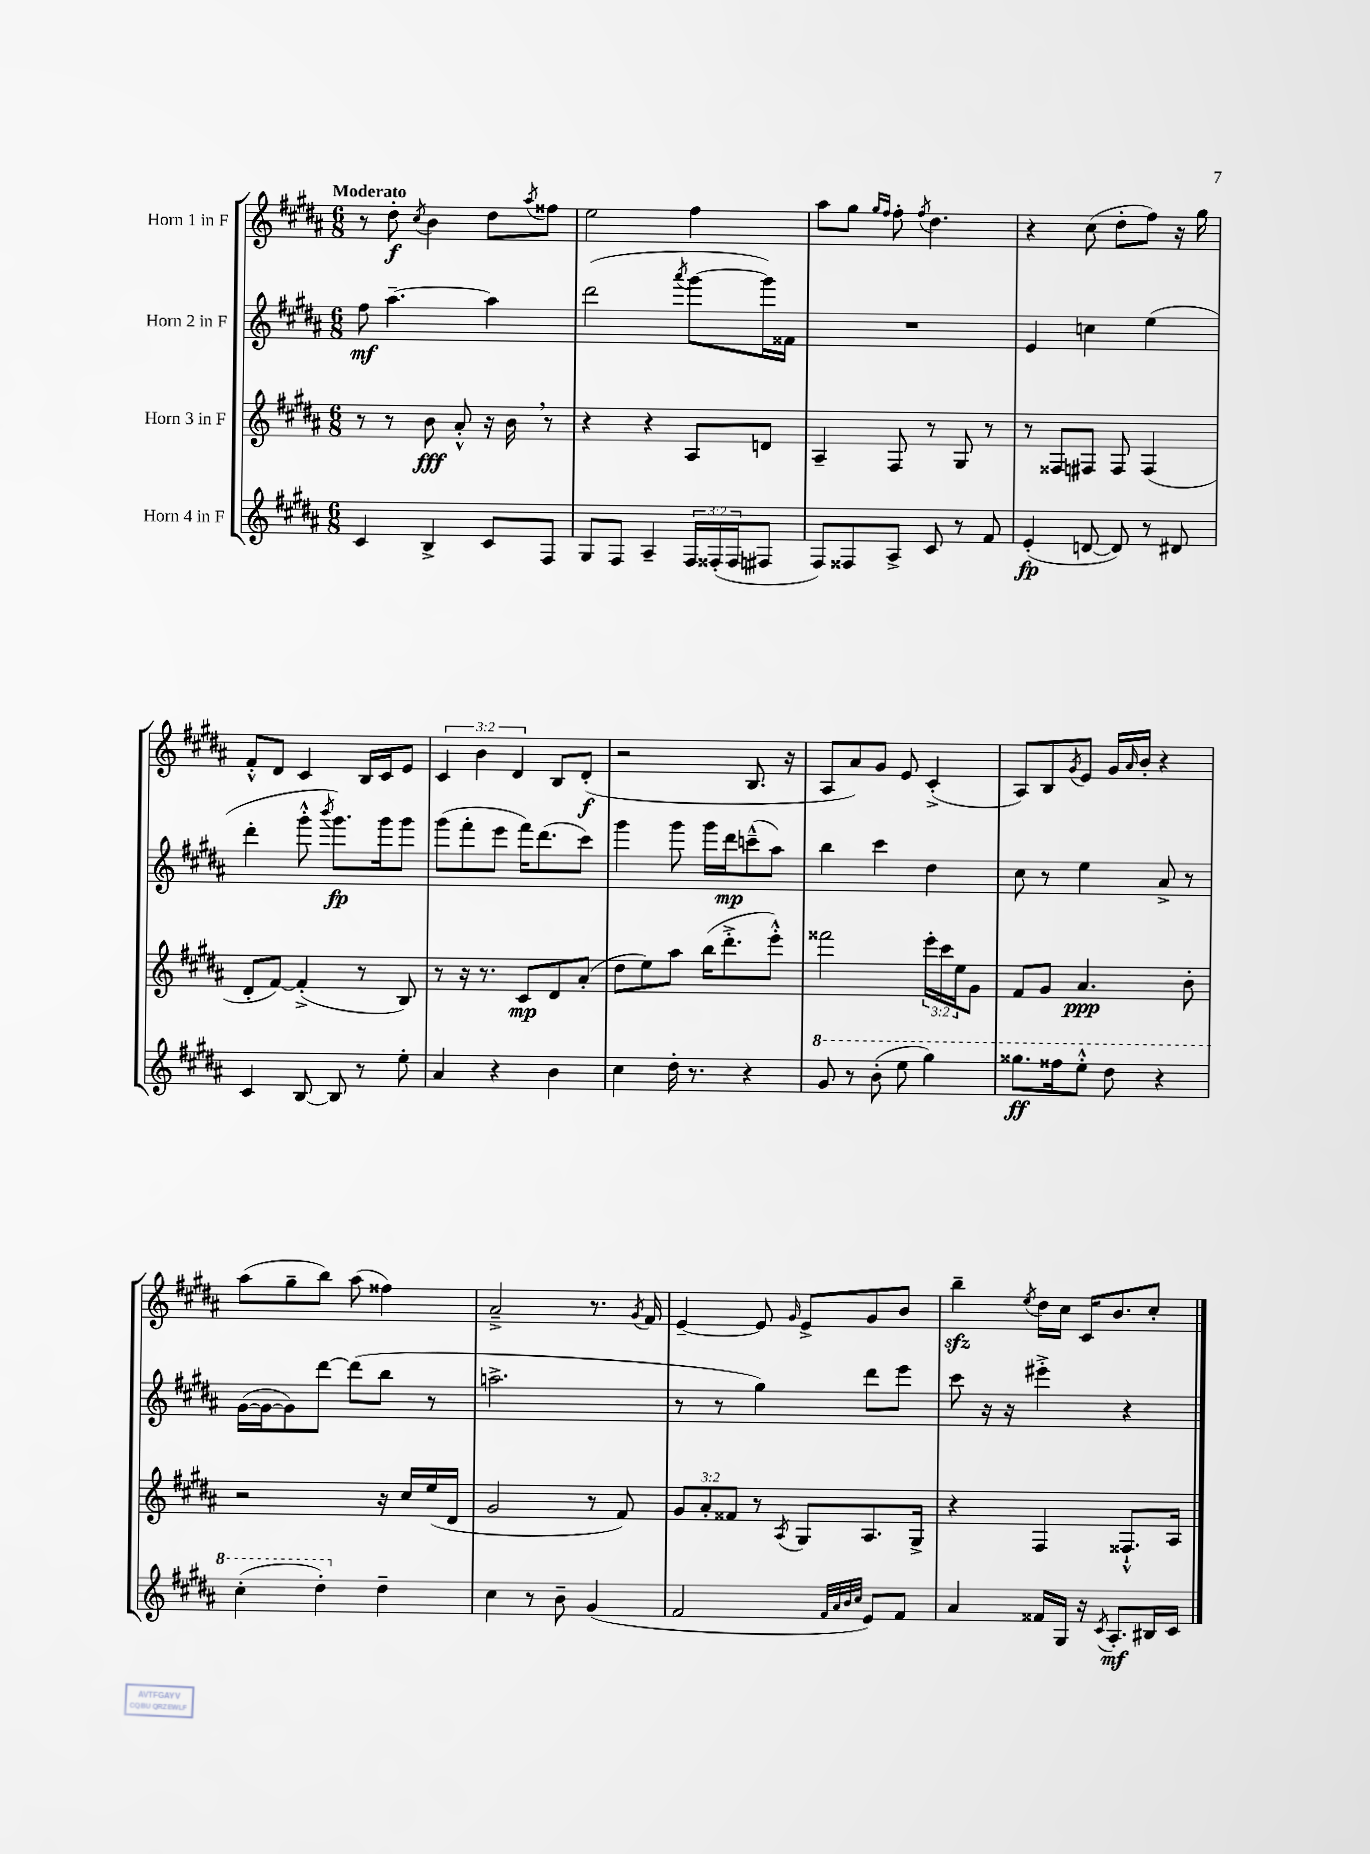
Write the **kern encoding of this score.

**kern	**dynam	**kern	**dynam	**kern	**dynam	**kern	**dynam
*part4	*part4	*part3	*part3	*part2	*part2	*part1	*part1
*staff4	*staff4	*staff3	*staff3	*staff2	*staff2	*staff1	*staff1
*I"Horn 4 in F	*	*I"Horn 3 in F	*	*I"Horn 2 in F	*	*I"Horn 1 in F	*
*clefG2	*	*clefG2	*	*clefG2	*	*clefG2	*
*k[f#c#g#d#a#]	*	*k[f#c#g#d#a#]	*	*k[f#c#g#d#a#]	*	*k[f#c#g#d#a#]	*
*M6/8	*	*M6/8	*	*M6/8	*	*M6/8	*
=1	=1	=1	=1	=1	=1	=1	=1
!	!	!	!	!	!	!LO:TX:a:B:t=Moderato	!
4c#/	.	8r	.	8ff#\	mf	8r	.
.	.	8r	.	[4.aa#~\	.	8dd#'\	f
.	.	.	.	.	.	8qcc#/	.
4B^/	.	8b\	fff	.	.	4b\	.
.	.	8a#'^^/	.	.	.	.	.
8c#/L	.	16r	.	4aa#\]	.	8dd#\L	.
.	.	16b,\	.	.	.	.	.
.	.	.	.	.	.	8qaa#/	.
8F#/J	.	8r	.	.	.	8ff##X\J	.
=2	=2	=2	=2	=2	=2	=2	=2
8G#/L	.	4r	.	(2ddd#\	.	2ee\	.
8F#/J	.	.	.	.	.	.	.
4A#~/	.	4r	.	.	.	.	.
.	.	.	.	8qaaa#/	.	.	.
24F#/LL	.	8A#/L	.	[8ggg#\L	.	4ff#\	.
(24F##X'/	.	.	.	.	.	.	.
24F##/J	.	.	.	.	.	.	.
8F#X/J	.	8dn/J	.	16ggg#\L])	.	.	.
.	.	.	.	16f##X\JJ	.	.	.
=3	=3	=3	=3	=3	=3	=3	=3
8F#/L)	.	4A#~/	.	2.r	.	8aa#\L	.
8F##X/	.	.	.	.	.	8gg#\J	.
.	.	.	.	.	.	16qqgg#/LL	.
.	.	.	.	.	.	16qqff#/JJ	.
8A#^/J	.	8F#/	.	.	.	8ff#'\	.
.	.	.	.	.	.	8qff#/	.
8c#/	.	8r	.	.	.	4.dd#\	.
8r	.	8G#/	.	.	.	.	.
8f#/	.	8r	.	.	.	.	.
=4	=4	=4	=4	=4	=4	=4	=4
(4e'/	fp	8r	.	4e/	.	4r	.
.	.	8F##X/L	.	.	.	.	.
[8dn/	.	8F#X/J	.	4ccn\	.	(8cc#\	.
8d/])	.	8F#/	.	.	.	8dd#'\L	.
8r	.	(4F#/	.	(4ee\	.	8ff#\J)	.
8d#X/	.	.	.	.	.	16r	.
.	.	.	.	.	.	16gg#\	.
!!LO:LB:g=z
=5	=5	=5	=5	=5	=5	=5	=5
4c#/	.	8d#'/L	.	4ddd#'\	.	8f#'^^/L	.
.	.	[8f#/J)	.	.	.	8d#/J	.
[8B/	.	(4f#'^/]	.	8ggg#'^^\	.	4c#/	.
.	.	.	.	8qbbb/	.	.	.
8B/]	.	.	.	8.ggg#\L)	fp	.	.
8r	.	8r	.	.	.	16B/LL	.
.	.	.	.	16ggg#\k	.	16c#/J	.
8ee'\	.	8B/)	.	8ggg#\J	.	8e/J	.
=6	=6	=6	=6	=6	=6	=6	=6
4a#/	.	8r	.	(8ggg#\L	.	6c#/	.
.	.	16r	.	8fff#'\	.	.	.
.	.	.	.	.	.	6b\	.
.	.	8.r	.	.	.	.	.
4r	.	.	.	8eee\J	.	.	.
.	.	.	.	.	.	6d#/	.
.	.	8c#/L	mp	16fff#\KL)	.	.	.
.	.	.	.	(8.ddd#\	.	.	.
4b\	.	8d#/	.	.	.	8B/L	.
.	.	(8a#'/J	.	8ccc#\J)	.	(8d#'/J	f
=7	=7	=7	=7	=7	=7	=7	=7
4cc#\	.	8dd#\L	.	4ggg#\	.	2r	.
.	.	8ee\)	.	.	.	.	.
16dd#'\	.	8aa#\J	.	8ggg#\	.	.	.
8.r	.	.	.	.	.	.	.
.	.	(16bb\KL	.	16ggg#\LL	.	.	.
.	.	8.ddd#'^\	.	16ddd#\J	mp	.	.
4r	.	.	.	(8cccn~^^\	.	8.B/	.
.	.	8eee'^^\J)	.	8aa#\J)	.	.	.
.	.	.	.	.	.	16r	.
=8	=8	=8	=8	=8	=8	=8	=8
*8va	*	*	*	*	*	*	*
8gg#/	.	2fff##X\	.	4bb\	.	8A#/L	.
8r	.	.	.	.	.	8a#/)	.
(8bb'\	.	.	.	4ccc#\	.	8g#/J	.
8eee\	.	.	.	.	.	8e/	.
4ggg#\)	.	24eee'\LL	.	4dd#\	.	(4c#'^/	.
.	.	24ccc#\	.	.	.	.	.
.	.	24ee\J	.	.	.	.	.
.	.	8g#\J	.	.	.	.	.
=9	=9	=9	=9	=9	=9	=9	=9
8.ggg##X\L	ff	8f#/L	.	8cc#\	.	8A#/L)	.
.	.	8g#/J	.	8r	.	8B/	.
16fff##X\k	.	.	.	.	.	.	.
.	.	.	.	.	.	8qg#/	.
8eee'^^\J	.	4.a#/	ppp	4ee\	.	8e/J	.
8ddd#\	.	.	.	.	.	16g#/LL	.
.	.	.	.	.	.	16qqa#/	.
.	.	.	.	.	.	16b'/JJ	.
4r	.	.	.	8a#^/	.	4r	.
.	.	8b'\	.	8r	.	.	.
!!LO:LB:g=z
=10	=10	=10	=10	=10	=10	=10	=10
(4ccc#'\	.	2r	.	([16g#\LL	.	(8aa#\L	.
.	.	.	.	16g#\J_	.	.	.
.	.	.	.	8g#\])	.	8gg#~\	.
4ddd#'\)	.	.	.	[8ddd#\J	.	8bb\J)	.
.	.	.	.	(8ddd#\L]	.	(8aa#\	.
*X8va	*	*	*	*	*	*	*
4dd#~\	.	16r	.	8bb\J	.	4ff##X\)	.
.	.	16cc#/LL	.	.	.	.	.
.	.	(16ee/	.	8r	.	.	.
.	.	16d#/JJ	.	.	.	.	.
=11	=11	=11	=11	=11	=11	=11	=11
4cc#\	.	2g#/	.	2.aan^\	.	2a#~^/	.
8r	.	.	.	.	.	.	.
8b~\	.	.	.	.	.	.	.
(4g#/	.	8r	.	.	.	8.r	.
.	.	8f#/)	.	.	.	.	.
.	.	.	.	.	.	8qg#/	.
.	.	.	.	.	.	16f#/	.
=12	=12	=12	=12	=12	=12	=12	=12
2f#/	.	12g#/L	.	8r	.	[4e~/	.
.	.	12a#'/	.	.	.	.	.
.	.	.	.	8r	.	.	.
.	.	12f##X/J	.	.	.	.	.
.	.	8r	.	4gg#\)	.	8e/]	.
.	.	8qA#/	.	.	.	16qqg#/	.
.	.	8G#/L	.	.	.	8e^/L	.
32qqf#/LLL	.	.	.	.	.	.	.
32qqa#/	.	.	.	.	.	.	.
32qqb/	.	.	.	.	.	.	.
32qqcc#/JJJ	.	.	.	.	.	.	.
8e/L)	.	8.A#/	.	8ddd#\L	.	8g#/	.
8f#/J	.	.	.	8eee\J	.	8b/J	.
.	.	16G#^/Jk	.	.	.	.	.
=13	=13	=13	=13	=13	=13	=13	=13
4a#/	.	4r	.	8ccc#\	.	4bbzz~\	.
.	.	.	.	16r	.	.	.
.	.	.	.	16r	.	.	.
.	.	.	.	.	.	8qee/	.
16f##X/LL	.	4F#/	.	4eee#X'^\	.	16dd#\LL	.
16G#/JJ	.	.	.	.	.	16cc#\JJ	.
16r	.	.	.	.	.	16c#/KL	.
8qc#/	.	.	.	.	.	.	.
8.A#'/L	mf	.	.	.	.	8.b/	.
.	.	8.F##X`^^/L	.	4r	.	.	.
16B#X/L	.	.	.	.	.	8cc#'/J	.
16c#/JJ	.	16A#/Jk	.	.	.	.	.
==	==	==	==	==	==	==	==
*-	*-	*-	*-	*-	*-	*-	*-
